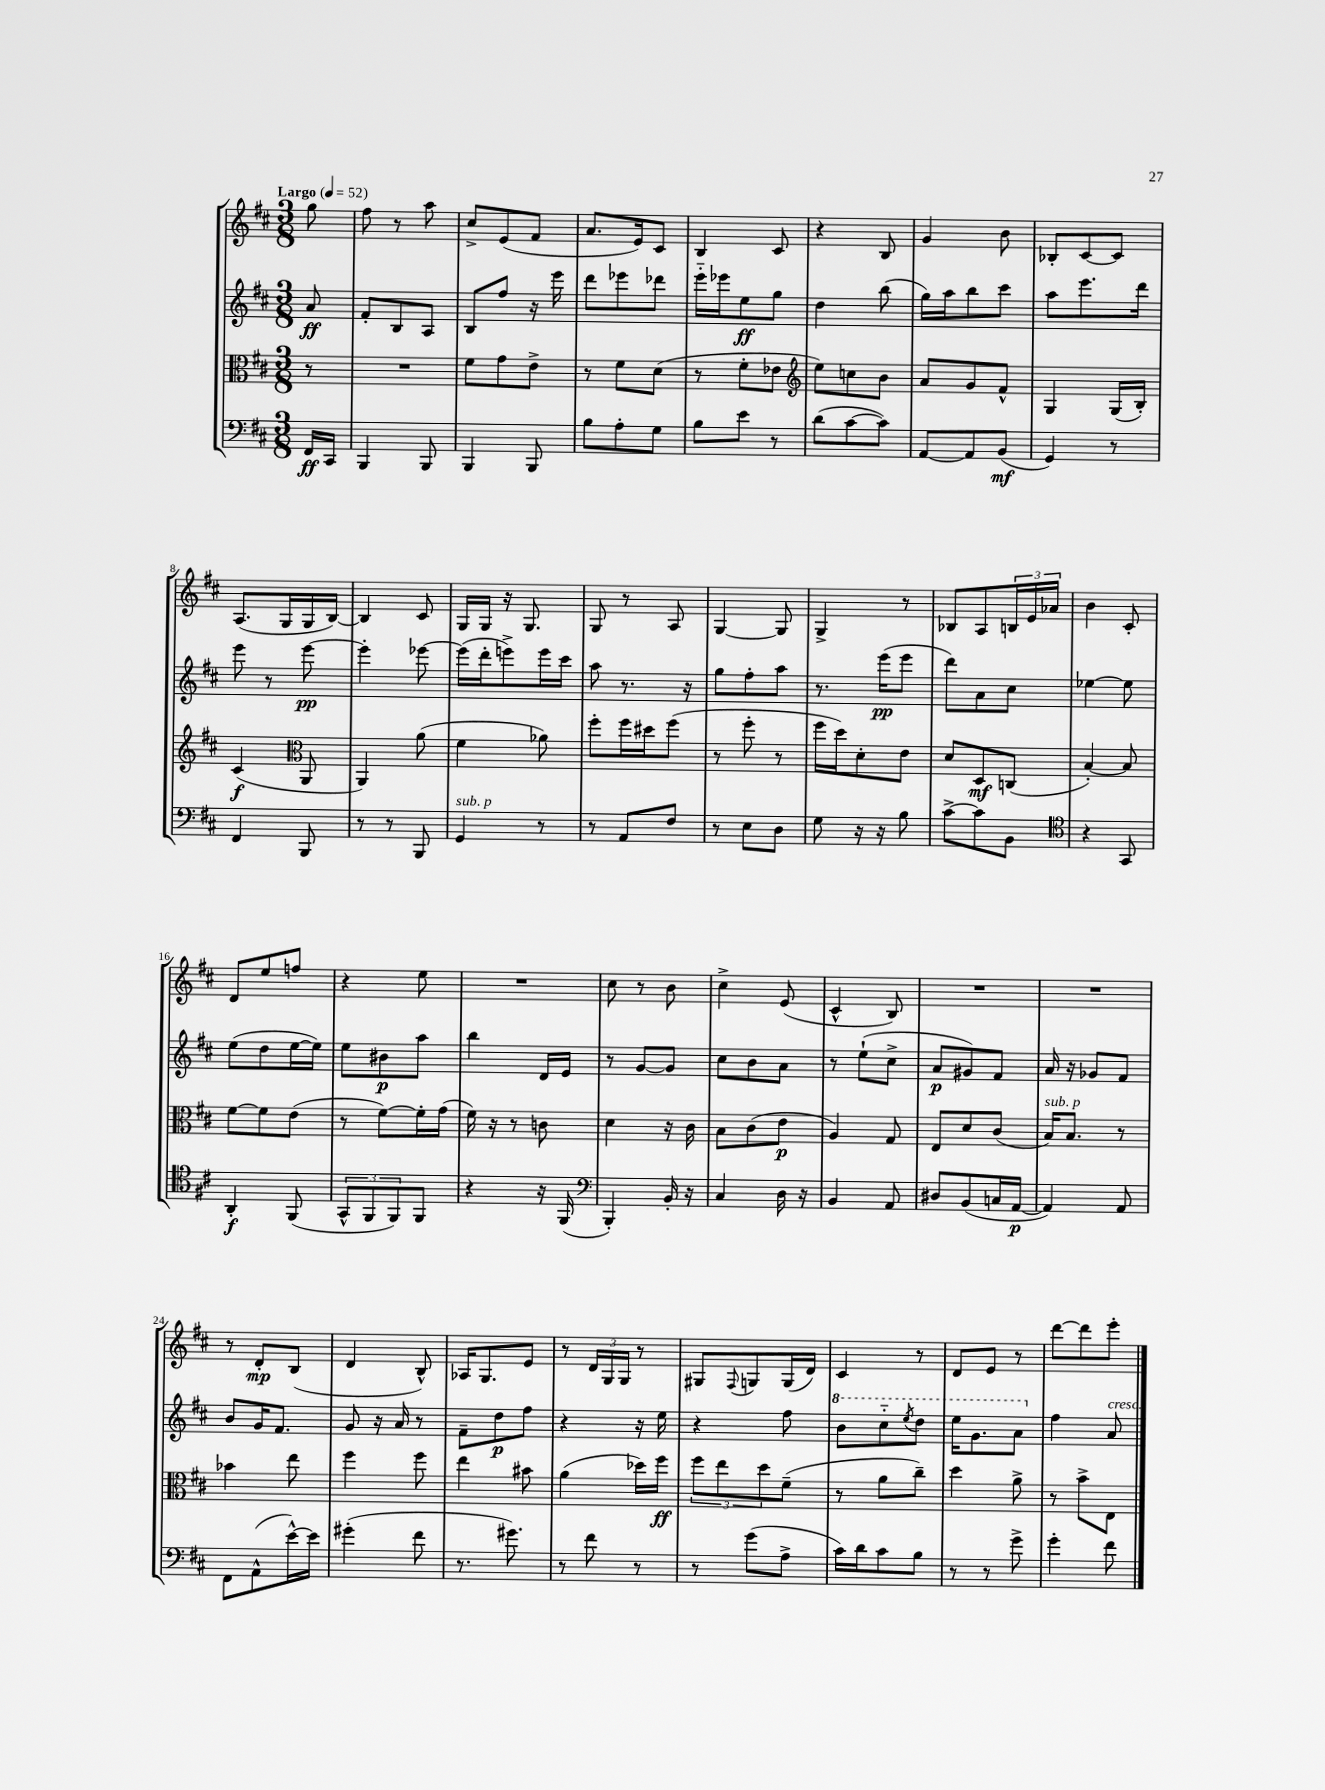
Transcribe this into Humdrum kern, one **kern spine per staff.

**kern	**kern	**kern	**kern
*staff4	*staff3	*staff2	*staff1
*clefF4	*clefC3	*clefG2	*clefG2
*k[f#c#]	*k[f#c#]	*k[f#c#]	*k[f#c#]
*M3/8	*M3/8	*M3/8	*M3/8
*MM52	*MM52	*MM52	*MM52
16FF#/LL	8r	8a/	8gg\
16CC#/JJ	.	.	.
=	=	=	=
4BBB/	4.r	8f#'/L	8ff#\
.	.	8B/	8r
8BBB/	.	8A/J	8aa\
=	=	=	=
4BBB/	8f#\L	8B/L	8cc#^/L
.	8g\	8ff#/J	(8e/
8BBB/	8e^\J	16r	8f#/J
.	.	16eee\	.
=	=	=	=
8B\L	8r	8ddd\L	8.a/L
8A'\	8f#\L	8eee-\	.
.	.	.	16e/k)
8G\J	(8d\J	8ddd-\J	8c#/J
=	=	=	=
8B\L	8r	16eee'~\LL	4B/
.	.	16eee-\J	.
8e\J	8f#'\L	8ee\	.
8r	8e-\J	8gg\J	8c#/
=	=	=	=
*	*clefG2	*	*
(8d\L	8ee\L)	4dd\	4r
[8c#\	8cc\	.	.
8c#\]J)	8b\J	(8bb\	8B/
=	=	=	=
[8AA/L	8a/L	16gg\LL)	4g/
.	.	16aa\J	.
8AA/]	8g/	8bb\	.
(8BB/J	8f#^^/J	8ccc#\J	8b\
=	=	=	=
4GG/)	4G/	8aa\L	8B-'/L
.	.	8.eee\	[8c#/
8r	(16G/LL	.	8c#/]J
.	16B'/JJ)	16ddd\Jk	.
=	=	=	=
4FF#/	(4c#/	8eee\	(8.A/L
.	.	8r	.
.	.	.	16G/L
*	*clefC3	*	*
8BBB/	8AA/	[8eee\	16G/
.	.	.	[16B/JJ)
=	=	=	=
8r	4AA/)	4eee'\]	4B/]
8r	.	.	.
8BBB/	(8a\	[8eee-\	8c#/
=	=	=	=
4GG/	4f#\	(16eee-\]LL	16G/LL
.	.	16ddd'\J	16G/JJ
.	.	8eee^\)	16r
.	.	.	8.G/
8r	8a-\)	16eee\L	.
.	.	16ccc#\JJ	.
=	=	=	=
8r	8ff#'\L	8aa\	8G/
8AA/L	16ff#\L	8.r	8r
.	16dd#\J	.	.
8F#/J	(8ff#\J	.	8A/
.	.	16r	.
=	=	=	=
8r	8r	8gg\L	[4G/
8E\L	8ff#'\	8ff#'\	.
8D\J	8r	8aa\J	8G/]
=	=	=	=
8G\	16ff#\LL	8.r	4G^/
.	16dd\J)	.	.
16r	8d'\	.	.
16r	.	(16eee\LK	.
8B\	8e\J	8eee\J	8r
=	=	=	=
[8c#^\L	8d/L	8ddd\L)	8B-/L
8c#\]	8D/	8a\	8A/
8BB\J	(8C/J	8cc#\J	24B/L
.	.	.	24e/
.	.	.	24a-/JJ
=	=	=	=
*clefC4	*	*	*
4r	[4B'/)	[4ee-\	4b\
8GG/	8B/]	8ee-\]	8c#'/
=	=	=	=
4AA'/	[8f#\L	(8ee\L	8d/L
.	8f#\]	8dd\	8ee/
(8FF#/	(8e\J	[16ee\L	8ff/J
.	.	16ee\]JJ)	.
=	=	=	=
12GG^^/L	8r	8ee\L	4r
12FF#/	.	.	.
.	[8f#\L)	8b#\	.
12FF#/)	.	.	.
8FF#/J	16f#'\]L	8aa\J	8ee\
.	(16g\JJ	.	.
=	=	=	=
4r	16f#\)	4bb\	4.r
.	16r	.	.
.	8r	.	.
16r	8c\	16d/LL	.
(16FF#/	.	16e/JJ	.
=	=	=	=
*clefF4	*	*	*
4BBB'/)	4d\	8r	8cc#\
.	.	[8g/L	8r
16BB'/	16r	8g/]J	8b\
16r	16c#\	.	.
=	=	=	=
4C#/	8B\L	8cc#\L	4cc#^\
.	(8c#\	8b\	.
16D\	8e\J	8a\J	(8e/
16r	.	.	.
=	=	=	=
4BB/	4A/)	8r	4c#^^/
.	.	(8ee`\L	.
8AA/	8G/	8cc#^\J	8B/)
=	=	=	=
8D#/L	8E/L	8a/L	4.r
(8BB/	8d/	8g#/)	.
16C/L	(8c#/J	8f#/J	.
[16AA/JJ	.	.	.
=	=	=	=
4AA/])	16B/LK)	16a/	4.r
.	8.B/J	16r	.
.	.	8g-/L	.
8AA/	8r	8f#/J	.
=	=	=	=
8FF#\L	4b-\	8b/L	8r
(8AA^^\	.	16g/K	8d'/L
.	.	8.f#/J	.
[16e^^\L)	8ee\	.	(8B/J
16e\]JJ	.	.	.
=	=	=	=
(4g#'\	4ff#\	8g/	4d/
.	.	16r	.
.	.	16a/	.
8f#\	8ff#\	8r	8B^^/)
=	=	=	=
8.r	4ee\	8f#~\L	16A-/LK
.	.	.	8.G/
.	.	8dd\	.
8.g#\)	.	.	.
.	8b#\	8ff#\J	8e/J
=	=	=	=
8r	(4a\	4r	8r
8f#\	.	.	24d/LL
.	.	.	24G/
.	.	.	24G/JJ
8r	16dd-\LL)	16r	8r
.	16ff#\JJ	16ee\	.
=	=	=	=
8r	12ff#\L	4r	8G#/L
.	12ee\	.	.
.	.	.	8qqF#/
(8g\L	.	.	8G/
.	12dd\	.	.
8A^\J	(8f#~\J	8ff#\	(16G/L
.	.	.	16d/JJ)
=	=	=	=
16c#\LL)	8r	8bb\L	4c#/
16d\J	.	.	.
8c#\	8a\L	8ccc#'~\	.
.	.	8qeee/	.
8B\J	8cc#~\J)	8ddd\J	8r
=	=	=	=
8r	4dd\	16eee\LK	8d/L
.	.	8.gg\	.
8r	.	.	8e/J
8g^\	8a^\	8aa\J	8r
=	=	=	=
4g'\	8r	4ff#\	[8ddd\L
.	8b^\L	.	8ddd\]
8f#\	8E\J	8a/	8eee'\J
==	==	==	==
*-	*-	*-	*-
